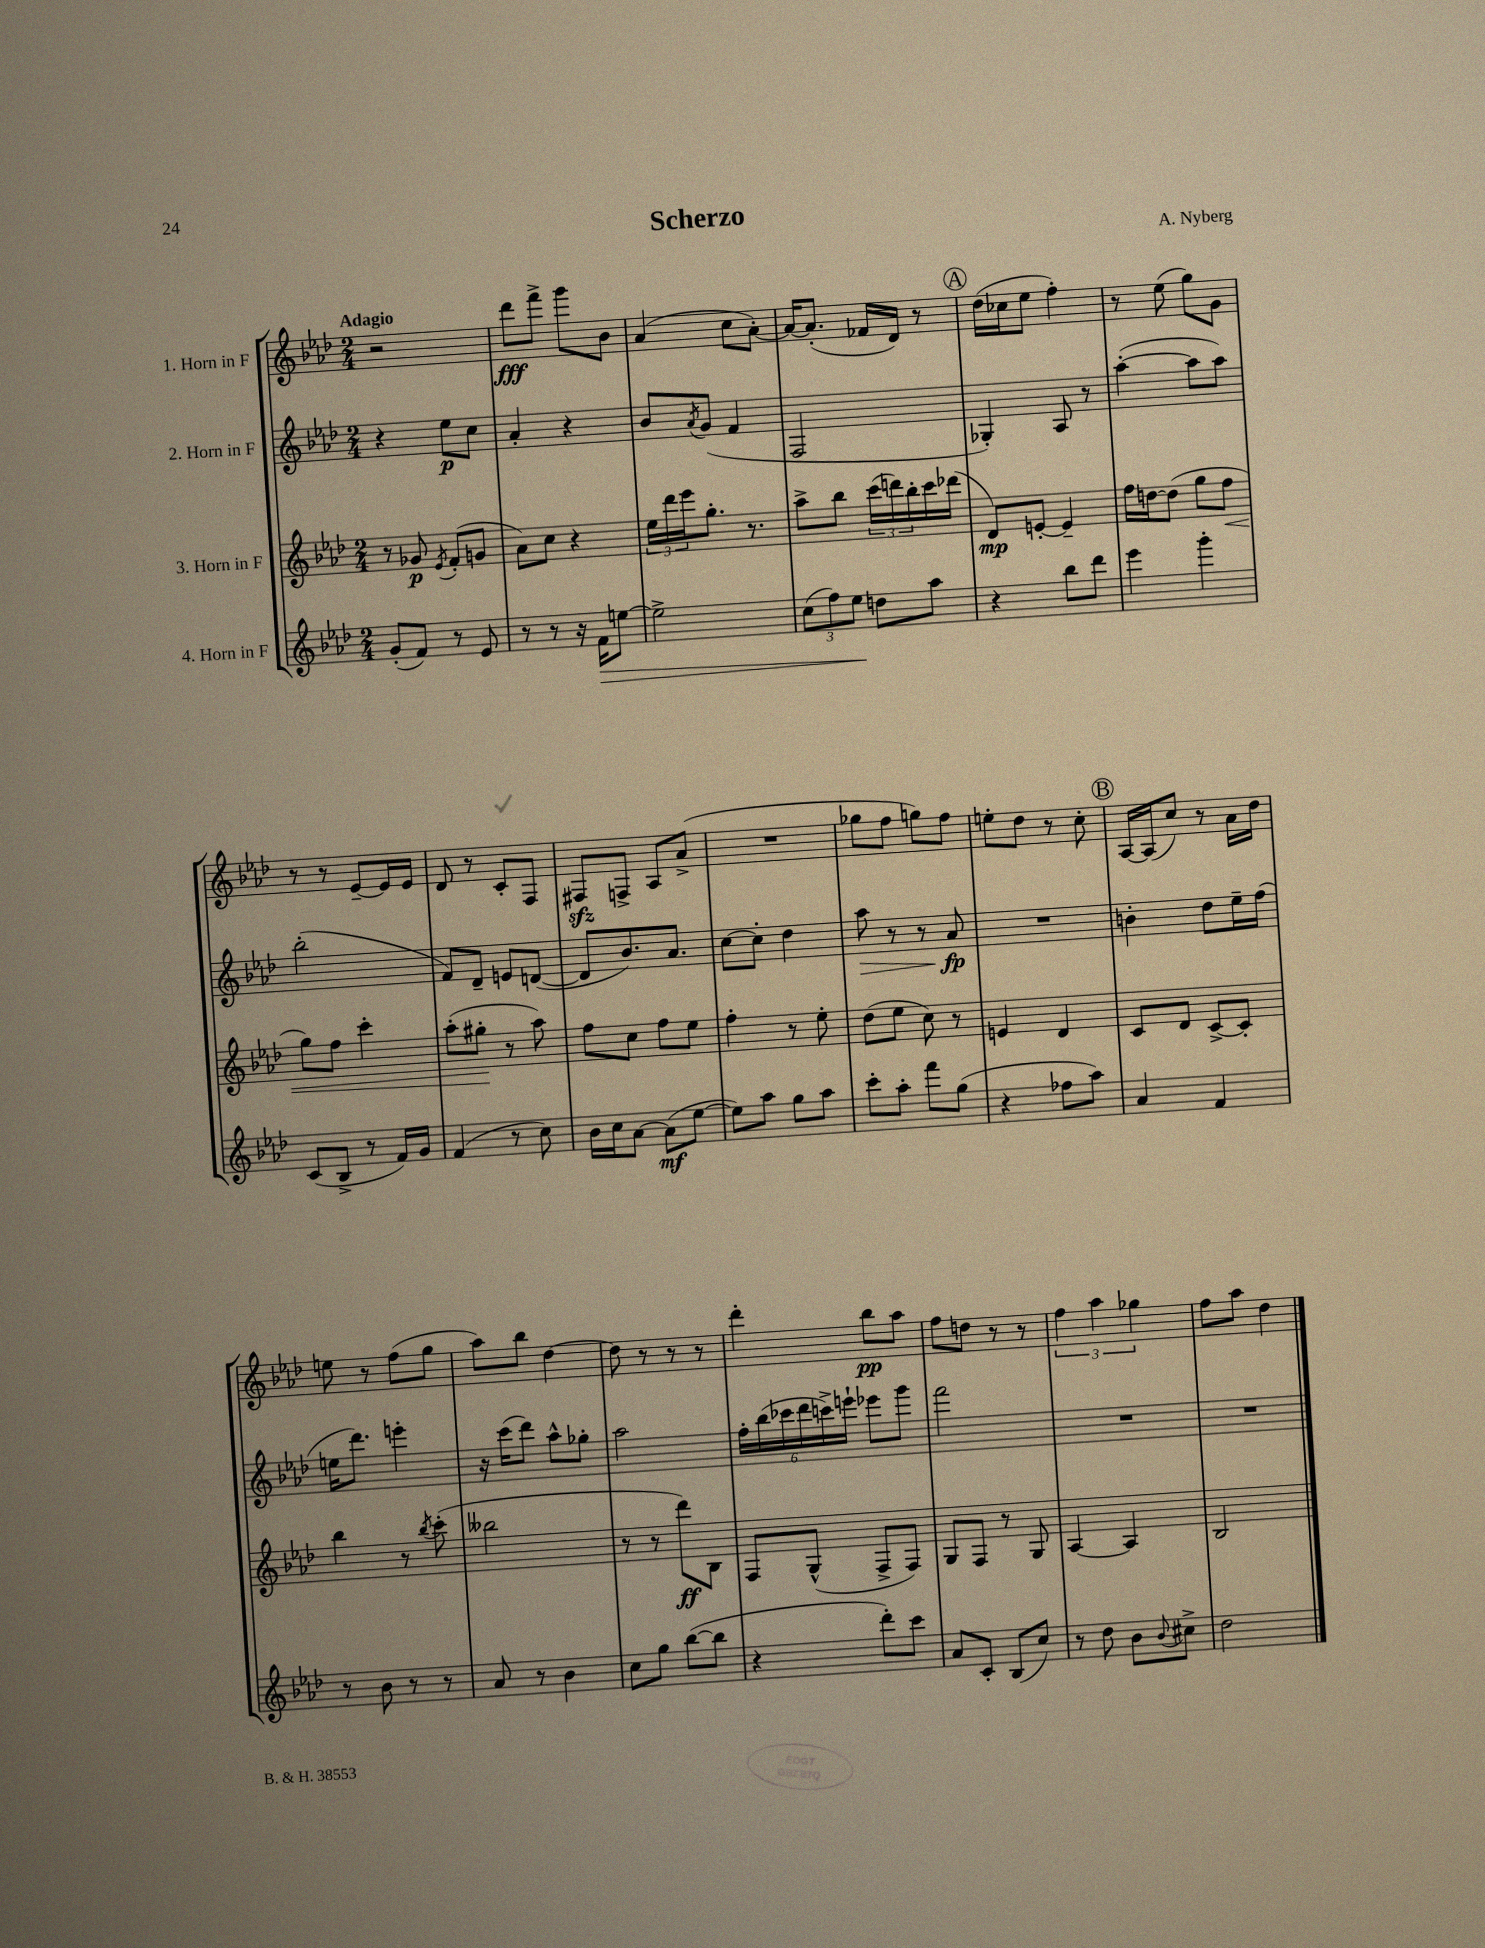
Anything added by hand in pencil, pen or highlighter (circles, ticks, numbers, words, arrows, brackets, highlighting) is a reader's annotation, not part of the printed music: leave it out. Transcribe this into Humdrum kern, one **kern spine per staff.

**kern	**dynam	**kern	**dynam	**kern	**dynam	**kern	**dynam
*part4	*part4	*part3	*part3	*part2	*part2	*part1	*part1
*staff4	*staff4	*staff3	*staff3	*staff2	*staff2	*staff1	*staff1
*I"4. Horn in F	*	*I"3. Horn in F	*	*I"2. Horn in F	*	*I"1. Horn in F	*
*clefG2	*	*clefG2	*	*clefG2	*	*clefG2	*
*k[b-e-a-d-]	*	*k[b-e-a-d-]	*	*k[b-e-a-d-]	*	*k[b-e-a-d-]	*
*M2/4	*	*M2/4	*	*M2/4	*	*M2/4	*
=1	=1	=1	=1	=1	=1	=1	=1
!	!	!	!	!	!	!LO:TX:a:B:t=Adagio	!
(8g'/L	.	8r	.	4r	.	2r	.
8f/J)	.	8g-X/	p	.	.	.	.
.	.	8qe-/	.	.	.	.	.
8r	.	(8f'/L	.	8ee-\L	p	.	.
8e-/	.	8gn/J	.	8cc\J	.	.	.
=2	=2	=2	=2	=2	=2	=2	=2
8r	.	8a-\L)	.	4a-'/	.	8ddd-\L	fff
8r	.	8cc\J	.	.	.	8fff^\J	.
16r	.	4r	.	4r	.	8ggg\L	.
!	!LO:HP:b	!	!	!	!	!	!
16f\KL	>	.	.	.	.	.	.
[8een\J	.	.	.	.	.	8b-\J	.
=3	=3	=3	=3	=3	=3	=3	=3
2ee^\]	.	24ee-\LL	.	8b-/L	.	(4a-/	.
.	.	24ddd-\	.	.	.	.	.
.	.	24eee-\J	.	.	.	.	.
.	.	.	.	8qa-/	.	.	.
.	.	8.gg'\J	.	(8g/J	.	.	.
.	.	.	.	4f/	.	8cc\L	.
.	.	8.r	.	.	.	.	.
.	.	.	.	.	.	[8a-'\J)	.
=4	=4	=4	=4	=4	=4	=4	=4
(12cc\L	.	8aa-^\L	.	2F/	.	16a-/KL_	.
.	.	.	.	.	.	(8.a-'/J]	.
12ff\)	.	.	.	.	.	.	.
.	.	8bb-\J	.	.	.	.	.
12ee-\J	.	.	.	.	.	.	.
8ddn\L	]	(24ccc\LL	.	.	.	16f-X/LL	.
.	.	24dddn\)	.	.	.	.	.
.	.	.	.	.	.	16d-/JJ)	.
.	.	24bb-'\	.	.	.	.	.
8aa-\J	.	16ccc\	.	.	.	8r	.
.	.	(16ddd-X\JJ	.	.	.	.	.
!!LO:REH:place=s1:t=A
=5	=5	=5	=5	=5	=5	=5	=5
4r	.	8d-/L)	mp	4G-X'/)	.	(16dd-\LL	.
.	.	.	.	.	.	16cc-X\J	.
.	.	[8en'/J	.	.	.	8ee-\J	.
8bb-\L	.	4e~/]	.	8A-/	.	4ff'\)	.
8ddd-\J	.	.	.	8r	.	.	.
=6	=6	=6	=6	=6	=6	=6	=6
4eee-\	.	16ff\LL	.	([4aa-'\	.	8r	.
.	.	[16ddn\J	.	.	.	.	.
.	.	(8dd\J]	.	.	.	(8ee-\	.
4ggg'\	.	8gg\L	.	8aa-\L]	.	8gg\L)	.
!	!	!	!LO:HP:b	!	!	!	!
.	.	8ff\J	<	8aa-\J)	.	8g\J	.
!!LO:LB:g=z
=7	=7	=7	=7	=7	=7	=7	=7
(8c/L	.	8gg\L)	.	(2bb-'\	.	8r	.
8B-^/J	.	8ff\J	.	.	.	8r	.
8r	.	4ccc'\	.	.	.	[8e-~/L	.
16f/LL)	.	.	.	.	.	16e-/L]	.
16g/JJ	.	.	.	.	.	16e-/JJ	.
=8	=8	=8	=8	=8	=8	=8	=8
(4f/	.	(8aa-'\L	.	8f/L)	.	8d-/	.
.	.	8gg#X'\J	.	8d-~/J	.	8r	.
8r	.	8r	[	8en/L	.	8c'/L	.
8cc\)	.	8aa-\)	.	([8dn/J	.	8F/J	.
=9	=9	=9	=9	=9	=9	=9	=9
16b-\LL	.	8ff\L	.	8d/L]	.	8F#Xzz/L	.
16cc\J	.	.	.	.	.	.	.
[8a-\J	.	8cc\J	.	8.b-/)	.	8Fn^/J	.
(8a-\L]	mf	8ff\L	.	.	.	8A-/L	.
.	.	.	.	8.a-/J	.	.	.
[8ee-\J	.	8ee-\J	.	.	.	(8a-^/J	.
=10	=10	=10	=10	=10	=10	=10	=10
8ee-\L])	.	4ff'\	.	[8cc\L	.	2r	.
8aa-\J	.	.	.	8cc'\J]	.	.	.
8gg\L	.	8r	.	4dd-\	.	.	.
8aa-\J	.	8ee-'\	.	.	.	.	.
=11	=11	=11	=11	=11	=11	=11	=11
!	!	!	!	!	!LO:HP:b	!	!
8ccc'\L	.	(8dd-\L	.	8aa-\	>	8gg-X\L	.
8aa-'\J	.	8ee-\J	.	8r	.	8ff\J	.
8fff\L	.	8cc\)	.	8r	.	8ggn\L)	.
(8gg\J	.	8r	.	8a-/	fp	8ff\J	.
.	.	.	.	.	]	.	.
=12	=12	=12	=12	=12	=12	=12	=12
4r	.	4en/	.	2r	.	8een'\L	.
.	.	.	.	.	.	8dd-\J	.
8ff-X\L	.	4d-/	.	.	.	8r	.
8aa-\J)	.	.	.	.	.	8cc'\	.
!!LO:REH:place=s1:t=B
=13	=13	=13	=13	=13	=13	=13	=13
4a-/	.	8c/L	.	4bn'\	.	[16A-/LL	.
.	.	.	.	.	.	(16A-/J]	.
.	.	8d-/J	.	.	.	8cc/J)	.
4f/	.	[8c^/L	.	8dd-\L	.	8r	.
.	.	8c'/J]	.	16ee-~\L	.	16a-\LL	.
.	.	.	.	(16ff\JJ	.	16dd-\JJ	.
!!LO:LB:g=z
=14	=14	=14	=14	=14	=14	=14	=14
8r	.	4bb-\	.	16een\KL	.	8een\	.
.	.	.	.	8.ddd-\J)	.	.	.
8b-\	.	.	.	.	.	8r	.
8r	.	8r	.	4eeen'\	.	(8ff\L	.
.	.	8qbb-/	.	.	.	.	.
8r	.	(8ccc'\	.	.	.	8gg\J	.
=15	=15	=15	=15	=15	=15	=15	=15
8a-/	.	2bb--X\	.	16r	.	8aa-\L)	.
.	.	.	.	(16ccc\KL	.	.	.
8r	.	.	.	8ddd-\J)	.	8bb-\J	.
4b-\	.	.	.	8aa-^^\L	.	[4dd-\	.
.	.	.	.	8gg-X'\J	.	.	.
=16	=16	=16	=16	=16	=16	=16	=16
8cc\L	.	8r	.	2aa-\	.	8dd-\]	.
8gg\J	.	8r	.	.	.	8r	.
([8bb-\L	.	8ddd-\L)	ff	.	.	8r	.
8bb-\J]	.	8B-\J	.	.	.	8r	.
=17	=17	=17	=17	=17	=17	=17	=17
4r	.	8F/L	.	24ff'\LL	.	4ddd-'\	.
.	.	.	.	(24bb-\	.	.	.
.	.	.	.	24ccc-X\	.	.	.
.	.	(8G^^/J	.	24ddd-\	.	.	.
.	.	.	.	24cccn^\)	.	.	.
.	.	.	.	24eeen`\JJ	.	.	.
8ddd-'\L)	.	8F^/L	.	8eee-X\L	.	8bb-\L	pp
8ccc\J	.	8F/J)	.	8ggg\J	.	8aa-\J	.
=18	=18	=18	=18	=18	=18	=18	=18
8a-/L	.	8G/L	.	2fff\	.	8ff\L	.
8c'/J	.	8F/J	.	.	.	8ddn\J	.
(8B-/L	.	8r	.	.	.	8r	.
8cc/J)	.	8G/	.	.	.	8r	.
=19	=19	=19	=19	=19	=19	=19	=19
8r	.	[4A-/	.	2r	.	6ff\	.
8dd-\	.	.	.	.	.	.	.
.	.	.	.	.	.	6aa-\	.
8b-\L	.	4A-/]	.	.	.	.	.
.	.	.	.	.	.	6gg-X\	.
8qqb-/	.	.	.	.	.	.	.
8cc#X^\J	.	.	.	.	.	.	.
=20	=20	=20	=20	=20	=20	=20	=20
2dd-\	.	2B-/	.	2r	.	8ff\L	.
.	.	.	.	.	.	8aa-\J	.
.	.	.	.	.	.	4dd-\	.
==	==	==	==	==	==	==	==
*-	*-	*-	*-	*-	*-	*-	*-
